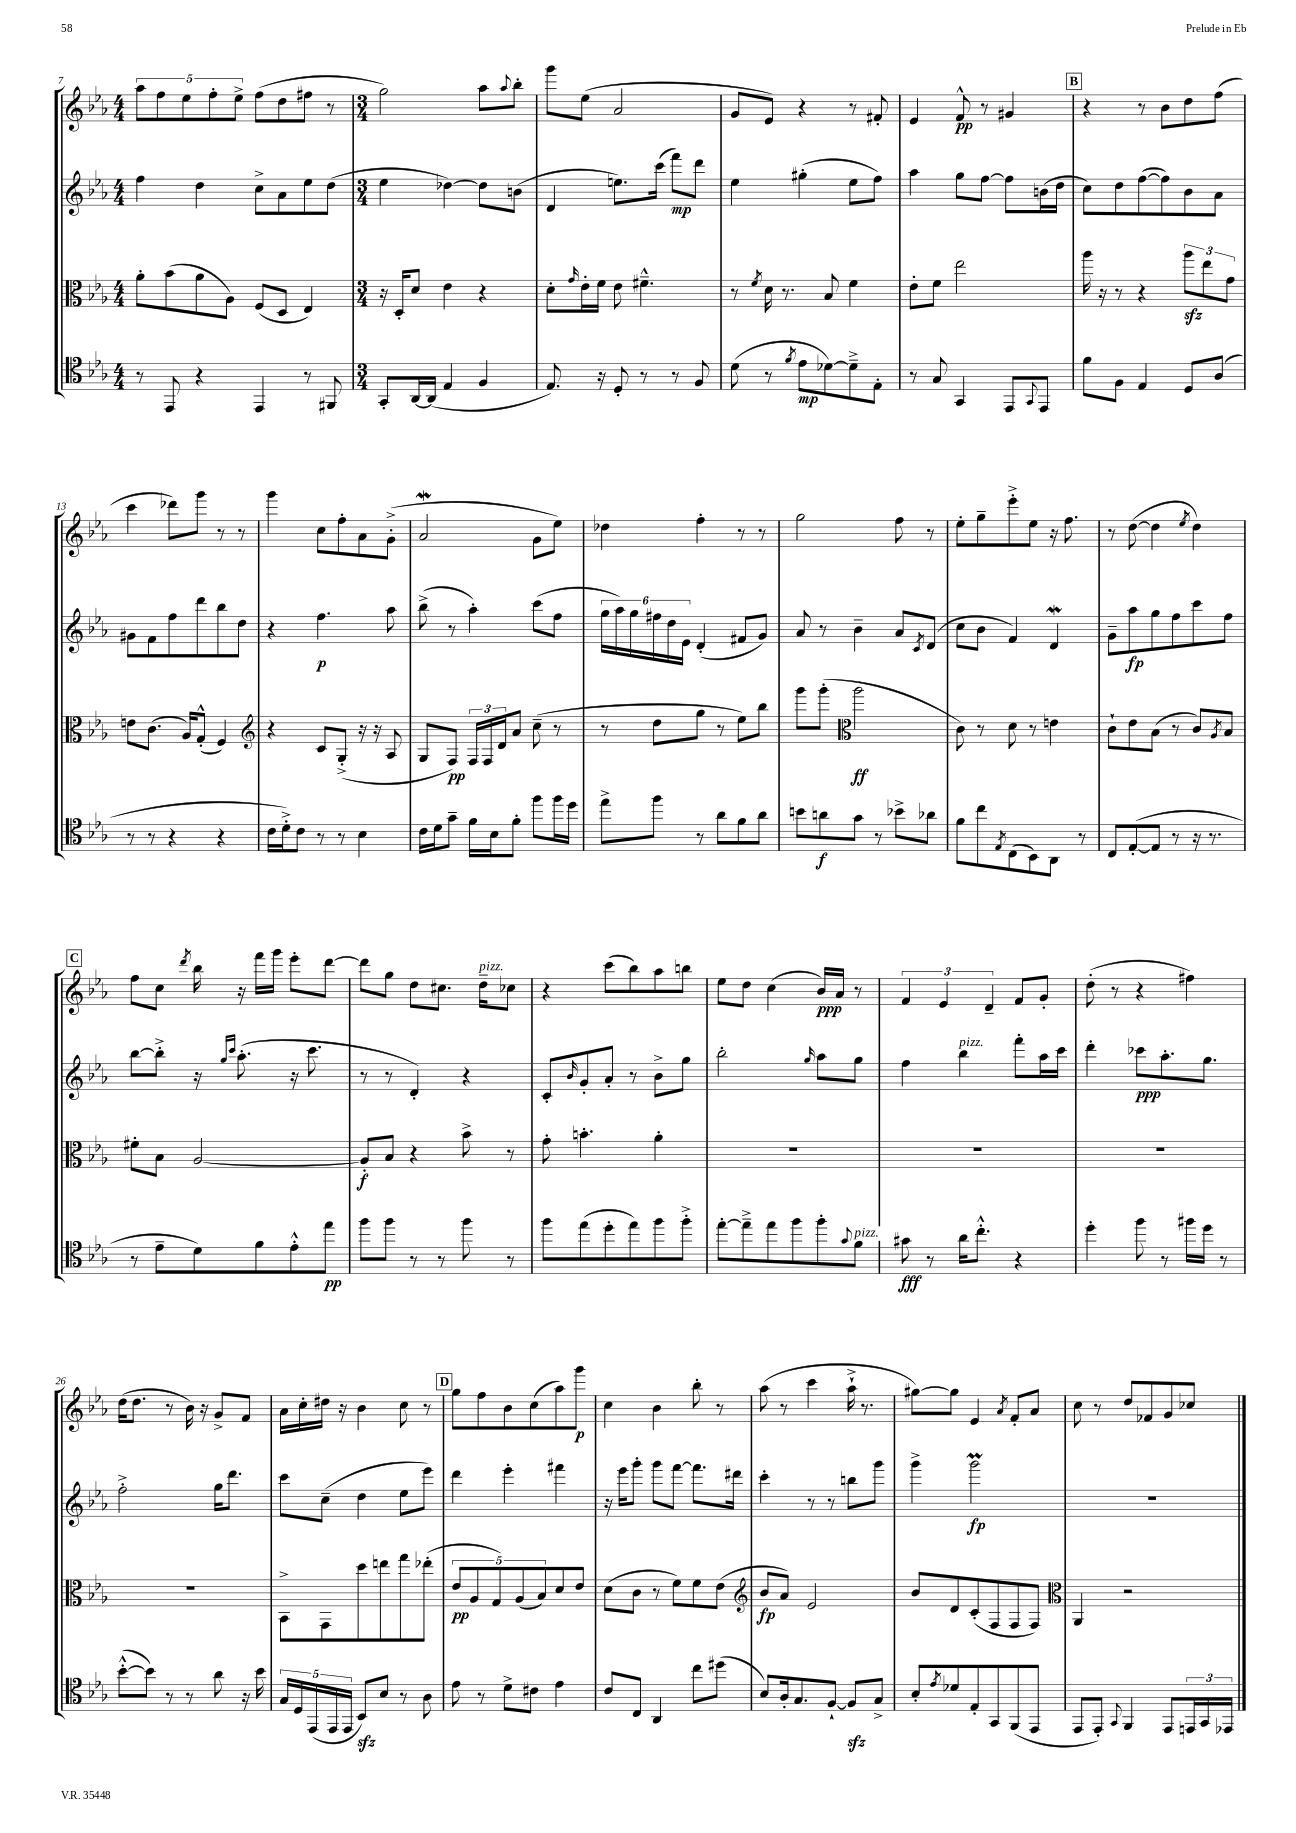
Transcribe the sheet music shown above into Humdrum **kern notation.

**kern	**kern	**kern	**kern
*staff4	*staff3	*staff2	*staff1
*clefC4	*clefC3	*clefG2	*clefG2
*k[b-e-a-]	*k[b-e-a-]	*k[b-e-a-]	*k[b-e-a-]
*M4/4	*M4/4	*M4/4	*M4/4
8r	8a-'	4ff	10aa-
.	.	.	10ff
8EE-	(8b-	.	.
.	.	.	10ee-
4r	8a-	4dd	.
.	.	.	10ff'
.	8A-)	.	.
.	.	.	10ee-^
4EE-	(8F	8cc^	(8ff
.	8D	8a-	8dd
8r	4E-)	8ee-	8ff#
8FF#	.	(8dd	8r
=	=	=	=
*M3/4	*M3/4	*M3/4	*M3/4
8GG'	16r	4ee-	2gg)
.	16D'	.	.
[16AA-	8d	.	.
(16AA-]	.	.	.
4E-	4e-	[4dd-)	.
4F	4r	8dd-]	8aa-
.	.	.	8qqaa-
.	.	(8b	8bb-'
=	=	=	=
8.E-)	8d'	4d	8ggg
.	16qqg	.	.
.	16e-'	.	(8ee-
16r	16f	.	.
8D'	8e-	8.ee)	2a-
8r	4.f#~^^	.	.
.	.	(16ccc	.
8r	.	8fff)	.
8F	.	8ddd	.
=	=	=	=
(8d	8r	4ee-	8g
.	8qf	.	.
8r	16d	.	8e-)
.	8.r	.	.
8qf	.	.	.
8e-	.	(4gg#'	4r
[8d-)	8B-	.	.
8d-~^]	4f	8ee-	8r
8E-'	.	8ff)	8f#'
=	=	=	=
8r	8e-'	4aa-	4e-
8G	8f	.	.
4GG	2ee-	8gg	8f^^
.	.	[8ff	8r
8EE-	.	8ff]	4g#
8qqGG	.	.	.
8EE-	.	(16b	.
.	.	16dd	.
=	=	=	=
8f	16aa-	8cc)	4r
.	16r	.	.
8F	8r	8dd	.
4E-	4r	([8ff	8r
.	.	8ff])	8b-
8D	12aa-	8b-	8dd
.	12ee-	.	.
(8A-	.	8a-	(8ff
.	12g	.	.
=	=	=	=
8r	8e	8g#	4ccc
8r	(8.c	8f	.
4r	.	8ff	8ddd-)
.	16A-)	.	.
.	(8G'^^	8ddd	8ggg
4r	4F)	8bb-	8r
.	.	8dd	8r
=	=	=	=
*	*clefG2	*	*
16c	4r	4r	4ggg
16d'^)	.	.	.
8c	.	.	.
8r	8c	4.ff	8cc
8r	(8G'^	.	8ff'
4B-	16r	.	8a-
.	16r	.	.
.	8A-	8aa-	(8g'^
=	=	=	=
16c	8G	(8bb-^	2a-
16d	.	.	.
8g~	8F)	8r	.
16f	24F	4aa-')	.
.	24F	.	.
16B-	.	.	.
.	24d	.	.
8f'	8a-	.	.
8ff	(8cc~	(8ccc	8g
16ff	8r	8ff	8ee-)
16dd	.	.	.
=	=	=	=
8ee-^	8r	24gg	4dd-
.	.	24aa-)	.
.	.	24gg	.
8ff	8dd	24ff#	.
.	.	24dd	.
.	.	24e-	.
8r	8gg	(4d'	4ff'
8a-	8r	.	.
8f	8ee-)	8f#	8r
8a-	8bb-	8g)	8r
=	=	=	=
8b	8ggg	8a-	2gg
8a	(8ggg'	8r	.
*	*clefC3	*	*
8g	2aa-	4b-~	.
8r	.	.	.
8b-^	.	8a-	8ff
.	.	8qc	.
8a-	.	(8d	8r
=	=	=	=
8f	8c)	8cc	8ee-'
8cc	8r	8b-	8gg~
8qE-	.	.	.
(8C	8d	4f)	8eee-'^
8BB-)	8r	.	8ee-
8AA-	4e	4d	16r
.	.	.	8.ff
8r	.	.	.
=	=	=	=
8C	8c`	8g~	8r
([8E-'	8e-	8aa-	([8dd
8E-]	(8B-	8gg	4dd]
8r	8r	8ff	.
.	.	.	8qee-
16r	8c)	8ccc	4dd)
8.r	.	.	.
.	8qA-	.	.
.	8B-	8ff	.
=	=	=	=
8r	8f#'	[8bb-	8ff
8e-~	8B-	8bb-'^]	8cc
.	.	.	8qddd
8d)	[2A-	16r	16bb-
.	.	16qqgg	.
.	.	16qqccc	.
.	.	(8.aa-'	16r
8f	.	.	16fff
.	.	.	16ggg
8e-'^^	.	16r	8eee-'
.	.	8.ccc	.
8ee-	.	.	[8ddd
=	=	=	=
8ff	8A-']	8r	8ddd]
8ff	8B-	8r	8gg
8r	4r	4d')	8dd
8r	.	.	8.cc#
8ff	8b-^	4r	.
.	.	.	16dd~
8r	8r	.	8cc-
=	=	=	=
8ff	8g'	8c'	4r
.	.	16qqb-	.
(8ee-	4.b'	8g'	.
8dd'	.	8a-'	(8ccc
8ee-)	.	8r	8bb-)
8ff	4a-'	8b-^	8aa-
8ff'^	.	8gg	8bb
=	=	=	=
[8ee-'	2.r	2bb-'	8ee-
8ee-~^]	.	.	8dd
8ee-	.	.	(4cc
8ff	.	.	.
.	.	16qqgg	.
8ff'	.	8aa-	16b-)
.	.	.	16a-
8qqg	.	.	.
8f	.	8gg	8r
=	=	=	=
8g#	2.r	4ff	6f
8r	.	.	.
.	.	.	6e-
16a-	.	4bb-	.
8.cc'^^	.	.	.
.	.	.	6d~
4r	.	8fff'	8f
.	.	16aa-	8g'
.	.	16ccc	.
=	=	=	=
4dd'	2.r	4ddd'	(8dd'
.	.	.	8r
8ff	.	8ccc-	4r
8r	.	8.aa-'	.
16ff#	.	.	4ff#)
16dd	.	8.gg	.
8r	.	.	.
=	=	=	=
([8b-'^^	2.r	2ff'^	(16dd
.	.	.	8.dd
8b-])	.	.	.
8r	.	.	8r
8r	.	.	16b-)
.	.	.	16r
8a-	.	16gg	8g^
.	.	8.ddd	.
16r	.	.	8f
16b-	.	.	.
=	=	=	=
20G	8BB-^	8ccc	16a-
20D	.	.	.
.	.	.	16cc'
(20EE-	.	.	.
.	8GG	(8cc~	16dd#
20EE-	.	.	.
.	.	.	16r
20EE-	.	.	.
8BB-)	8dd	4dd	4b-
8B-	8ee	.	.
8r	8gg	8ee-	8cc
8A-	(8ee-'	8eee-)	8r
=	=	=	=
8e-	10e-	4ddd	8gg
.	10A-	.	.
8r	.	.	8ff
.	10G)	.	.
8d^	.	4eee-'	8b-
.	(10A-	.	.
8c#	.	.	(8cc
.	10B-)	.	.
4e-	8d	4fff#	8aa-)
.	8e-	.	8ggg
=	=	=	=
8c	(8d	16r	4cc
.	.	16eee-	.
8C	8c	8ggg'	.
4AA-	8r	8ggg	4b-
.	8f)	[8fff	.
8cc	8f	8.fff]	8bb-'
(8dd#	(8e-	.	8r
.	.	16ddd#	.
=	=	=	=
*	*clefG2	*	*
8B-)	8b-	4ccc'	(8aa-
16A-'	8a-)	.	8r
8.G	.	.	.
.	2e-	8r	4ccc
[8F`	.	8r	.
8F]	.	8bb	16aa-`^
.	.	.	8.r
8G^	.	8ggg	.
=	=	=	=
8B-'	8b-	4ggg^	[8gg#)
8qe-	.	.	.
8d-	8d	.	8gg#]
8E-'	(8c'	2ggg	4e-
8GG	8F	.	.
.	.	.	8qa-
(8FF	8F	.	8f'
8EE-	8F)	.	8a-
=	=	=	=
*	*clefC3	*	*
8EE-	4AA-	2.r	8cc
8EE-')	.	.	8r
8qqGG	.	.	.
4FF	2r	.	8dd
.	.	.	8f-
8EE-	.	.	8g
24EE	.	.	8cc-
24GG	.	.	.
24EE-	.	.	.
==	==	==	==
*-	*-	*-	*-
